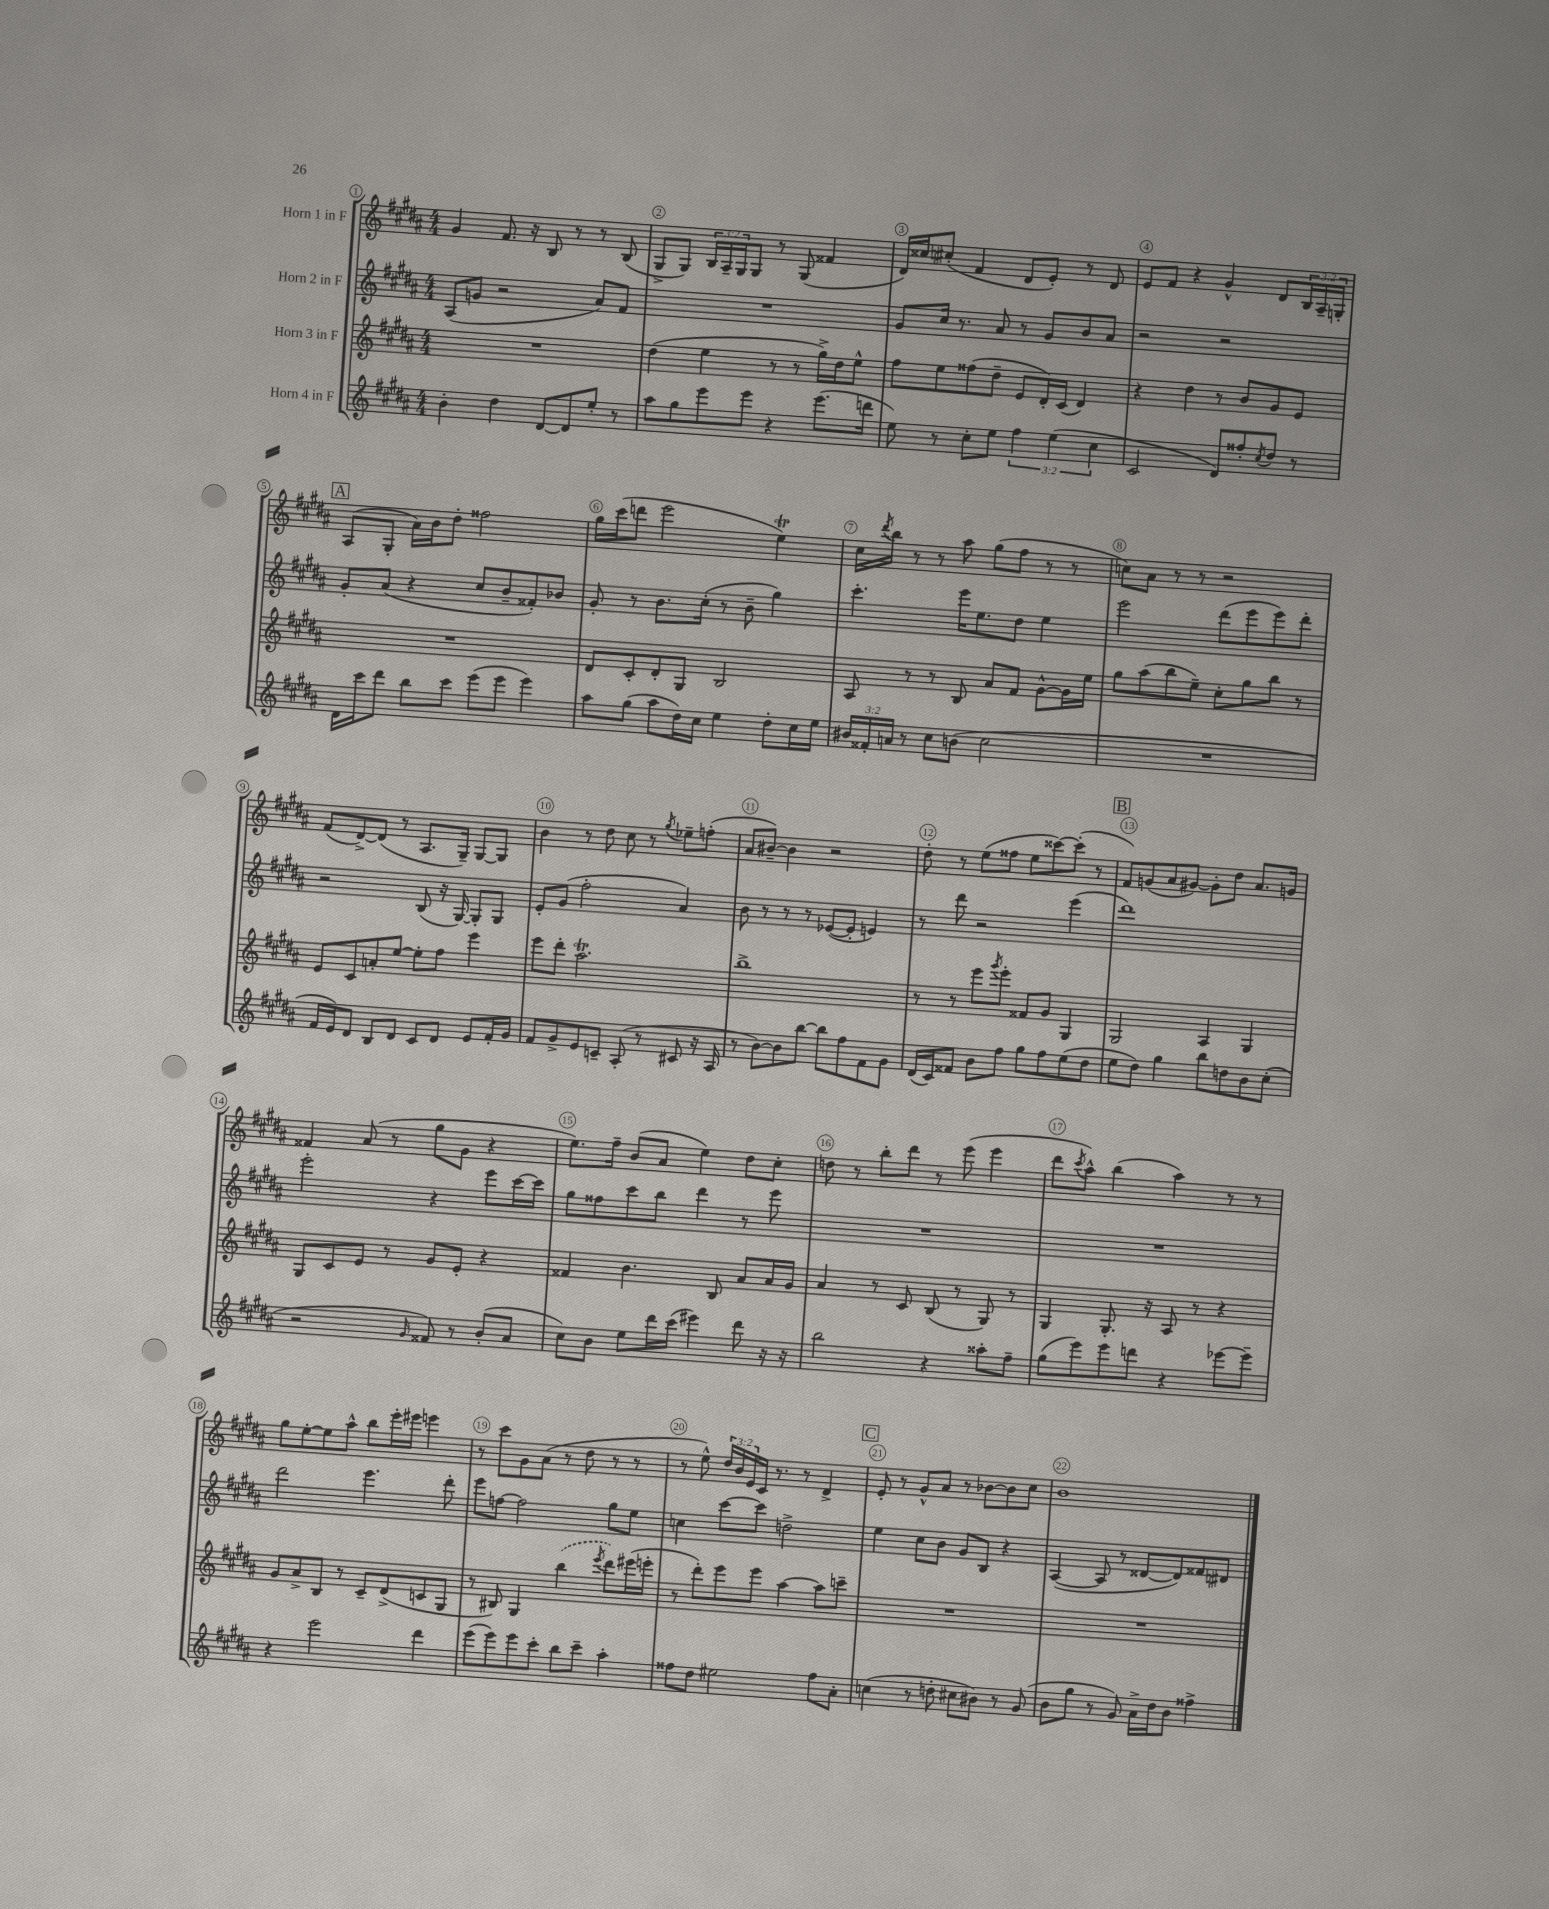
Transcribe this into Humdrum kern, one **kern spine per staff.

**kern	**kern	**kern	**kern
*staff4	*staff3	*staff2	*staff1
*clefG2	*clefG2	*clefG2	*clefG2
*k[f#c#g#d#a#]	*k[f#c#g#d#a#]	*k[f#c#g#d#a#]	*k[f#c#g#d#a#]
*M4/4	*M4/4	*M4/4	*M4/4
4b'\	1r	(8A#/L	4g#/
.	.	8g/J	.
4dd#\	.	2r	8.f#/
.	.	.	16r
[8d#/L	.	.	8B/
8d#/]	.	.	8r
8ee'/J	.	8a#/L)	8r
8r	.	8f#/J	(8B/
=	=	=	=
8aa#\L	(4dd#\	1r	8G#^/L
8gg#\	.	.	8G#/J)
8eee\	4ee\	.	24B/LL
.	.	.	24A#~/
.	.	.	24G#/J
8eee\J	.	.	8G#/J
4r	8r	.	8r
.	8r	.	(8G#/
(8.eee\L	16gg#^\LL)	.	4f##/
.	16dd#\J	.	.
.	8ee^^\J	.	.
16ddd\Jk	.	.	.
=	=	=	=
8ee\)	8ff#\L	8g#/L	16d#/LL)
.	.	.	16cc##/J
8r	8ee\	16cc#/Jk	(8cc#'/J
.	.	8.r	.
8cc#'\L	(8ff##\	.	4f#/
8ee\J	8dd#~\J	8a#/	.
6ff#\	8e/L	8r	8d#/L
.	16d#'/L)	8g#/L	8e'/J)
(6ee\	.	.	.
.	(16c#/JJ	.	.
.	4d#/)	8b/	8r
6cc#\	.	.	.
.	.	8a#/J	8d#/
=	=	=	=
2c#/	4r	2r	8e/L
.	.	.	8f#/J
.	4dd#\	.	4r
8d#/L)	8r	2r	4g#^^/
8ff##'/	8b/L	.	.
8qcc#/	.	.	.
8dd#/J	8g#/	.	8d#/L
8r	8e/J	.	24B/L
.	.	.	24A#~/
.	.	.	24G'/JJ
=	=	=	=
16d#\LL	1r	8g#'/L	(8A#/L
16ccc#\J	.	.	.
8ddd#\J	.	(8a#/J	8G#'/J
8bb\L	.	4r	16a#\LL)
.	.	.	16b\J
8ccc#\J	.	.	8dd#'\J
(8eee\L	.	8cc#/L	2ff##\
8eee\J	.	8b~/	.
4eee\)	.	8f##'/)	.
.	.	8b-/J	.
=	=	=	=
8aa#\L	8d#/L	8g#'/	16gg#\LL
.	.	.	(16ccc#\J
(8gg#\J	8c#'/	8r	8ddd\J
8aa#\L	8d#'/	8.b\L	2eee\
16dd#\L)	8G#/J	.	.
16cc#\JJ	.	(16cc#'\Jk	.
4ee\	2B/	8r	.
.	.	8b~\	.
8dd#'\L	.	4gg#\)	4ee\)
16cc#\L	.	.	.
16ee\JJ	.	.	.
=	=	=	=
24b#/LL	8A#/	4.ccc#'\	16cc#\LL
24f##'/	.	.	.
.	.	.	8qddd#/
.	.	.	16bb\JJ
24a/JJ	.	.	.
8r	8r	.	8r
8cc#\L	8r	.	8r
(8b\J	8B/	16eee\LK	8aa#\
.	.	8.ee\	.
2cc#\	8a#/L	.	(8gg#\L
.	8f#/J	8dd#\J	8ff#\J
.	[8g#^^\L	4ee\	8r
.	16g#\]L	.	8r
.	16ee\JJ	.	.
=	=	=	=
1r	8gg#\L	2eee\	8cc\L)
.	(8aa#\	.	8a#\J
.	8bb\	.	8r
.	8ee~\J)	.	8r
.	8cc#'\L	(8ddd#\L	2r
.	8gg#\	8eee\	.
.	8bb\J	8eee\)	.
.	8r	8ddd#'\J	.
=	=	=	=
16f#/LL	8e/L	2r	(8f#/L
16e/J)	.	.	.
8d#/J	8c#/	.	[8d#^/)
8B/L	8a'/	.	(8d#/]J
8d#/J	[8ee/J	.	8r
8c#/L	8ee'\]L	(8B/	8.A#/L
8d#/J	8ff#\J	16r	.
.	.	[16G#/)	16G#~/Jk)
8e/L	4eee\	8G#'/]L	[8G#/L
16f#'/L	.	8G#/J	8G#/]J
16g#/JJ	.	.	.
=	=	=	=
8f#/L	8eee\L	8e'/L	4b\
8g#^/	8ddd#'\J	(8g#/J	.
8e/	2.aa#\	2ff#'\	8r
8c~/J	.	.	8dd#\
(8A#'/	.	.	8cc#\
8r	.	.	8r
.	.	.	8qgg#/
8c#/	.	4a#/)	8ee-~\L
16r	.	.	(8ff'\J
16A#/	.	.	.
=	=	=	=
8r	1bb^	8b\	8a#/L
[8b\L)	.	8r	[8b#~/J)
8b\]	.	8r	4b#\]
[8bb\J	.	8r	.
8bb\]L	.	([8e-/L	2r
8ff#\	.	8e-'/]J	.
8f#\	.	4e/)	.
8g#\J	.	.	.
=	=	=	=
(16d#/LL	8r	8r	8dd#'\
16c#/J)	.	.	.
8f##/J	8r	8ddd#\	8r
8b\L	8eee\L	2r	(8ee\L
.	8qggg#/	.	.
8ff#\J	8eee'\J	.	8ff##\J
8gg#\L	8f##/L	.	8ee\L
8ff#\	8g#/J	.	[8ccc##\)
(8ee\	4G#/	(4eee\	(8ccc##'\]J
8dd#\J	.	.	8r
=	=	=	=
8ee\L	2G#/	1ddd#)	8f#/L)
8dd#\J)	.	.	(8g/
4gg#\	.	.	8a#/
.	.	.	[8g#/J)
8bb\L	4A#/	.	8g#'\]L
8dd\	.	.	8dd#\J
8b\	4G#/	.	8.a#/L
(8cc#'\J	.	.	.
.	.	.	16g/Jk
=	=	=	=
2r	8G#/L	2eee'\	4f##/
.	8c#/	.	.
.	8e/J	.	(8a#/
.	8r	.	8r
16qqg#/	.	.	.
8f##/)	8g#/L	4r	8gg#\L
8r	8e'/J	.	8g#\J
(8b'/L	4r	8eee\L	4r
8a#/J	.	[16ccc#\L	.
.	.	16ccc#\]JJ	.
=	=	=	=
8cc#\L)	4f##/	8gg#\L	8.ee\L)
8b\J	.	8ff##\	.
.	.	.	16ff#~\Jk
8ee\L	4.b\	8ccc#\	(8b/L
16ddd#\L	.	8bb\J	8a#/J
(16ccc#\JJ	.	.	.
4eee#\)	.	4ddd#\	4ee\)
.	8B/	.	.
8ddd#\	8a#/L	8r	8dd#\L
16r	16a#/L	8eee\	8cc#'\J
16r	16g#/JJ	.	.
=	=	=	=
2bb\	4a#/	1r	8dd\
.	.	.	8r
.	8r	.	8bb'\L
.	8c#/	.	8ddd#\J
4r	(8B/	.	8r
.	8r	.	(8eee\
8aa##'\L	8G#/)	.	4eee\
8ff#~\J	8r	.	.
=	=	=	=
(8gg#\L	4G#/	1r	8ddd#\L
.	.	.	8qccc#/
8eee\)	.	.	8aa#^^\J)
8eee\	8.G#'/	.	(4bb\
8ddd\J	.	.	.
.	16r	.	.
4r	8A#/	.	4aa#\)
.	8r	.	.
[8eee-\L	4r	.	8r
8eee-~\]J	.	.	8r
=	=	=	=
4r	8g#/L	2ddd#\	8gg#\L
.	8a#^/	.	[8ee'\
2eee\	8B/J	.	8ee\]
.	8r	.	8aa#^^\J
.	8c#~/L	4.eee\	8bb\L
.	(8d#^/	.	16eee'\L
.	.	.	16eee#\JJ
4ddd#\	8c/	.	4eee\
.	8G#/J	8ddd#'\	.
=	=	=	=
(8eee\L	8r	8eee\L	8r
8eee\)	8B#/)	[8ff\J	8ccc#\L
8eee\	4G#/	2ff\]	8g#\
8ccc#'\J	.	.	(8a#\J
8bb\L	(4bb\	.	8r
8ccc#~\J	.	.	8dd#\
.	8qeee/	.	.
4aa#'\	8ddd#\L)	8gg#\L	8r
.	(16eee#\L	8ee\J	8r
.	16eee'\JJ	.	.
=	=	=	=
8ff##\L	8r	4cc\	8r
8dd#\J	8ddd#'\L)	.	8ee^^\)
2ee#\	8eee\	[8ccc#\L	24dd#/LL
.	.	.	24b/
.	.	.	24e/
.	8eee\J	8ccc#\]J	16c#/JJ
.	.	.	8.r
.	[4aa#\	2dd^\	.
.	.	.	8r
8ff##\L	8aa#\]L	.	4d#^/
8a#'\J	8ccc~\J	.	.
=	=	=	=
(4cc\	1r	4ee\	8e'/
.	.	.	8r
8r	.	8cc#\L	8g#^^/L
8dd'\	.	8b\J	8a#/J
8cc#\L	.	8g#/L	8r
8b#\J)	.	8B/J	[8b-\L
8r	.	4r	8b-\]
(8g#/	.	.	8cc#\J
=	=	=	=
8b\L	1r	([4A#/	1b
8gg#\J	.	.	.
8r	.	8A#/]	.
8g#/)	.	8r	.
16a#^\LL	.	[8d##/L	.
16dd#\J	.	.	.
8b\J	.	8d##/])	.
4ff##^\	.	8f##/	.
.	.	8d#/J	.
==	==	==	==
*-	*-	*-	*-
